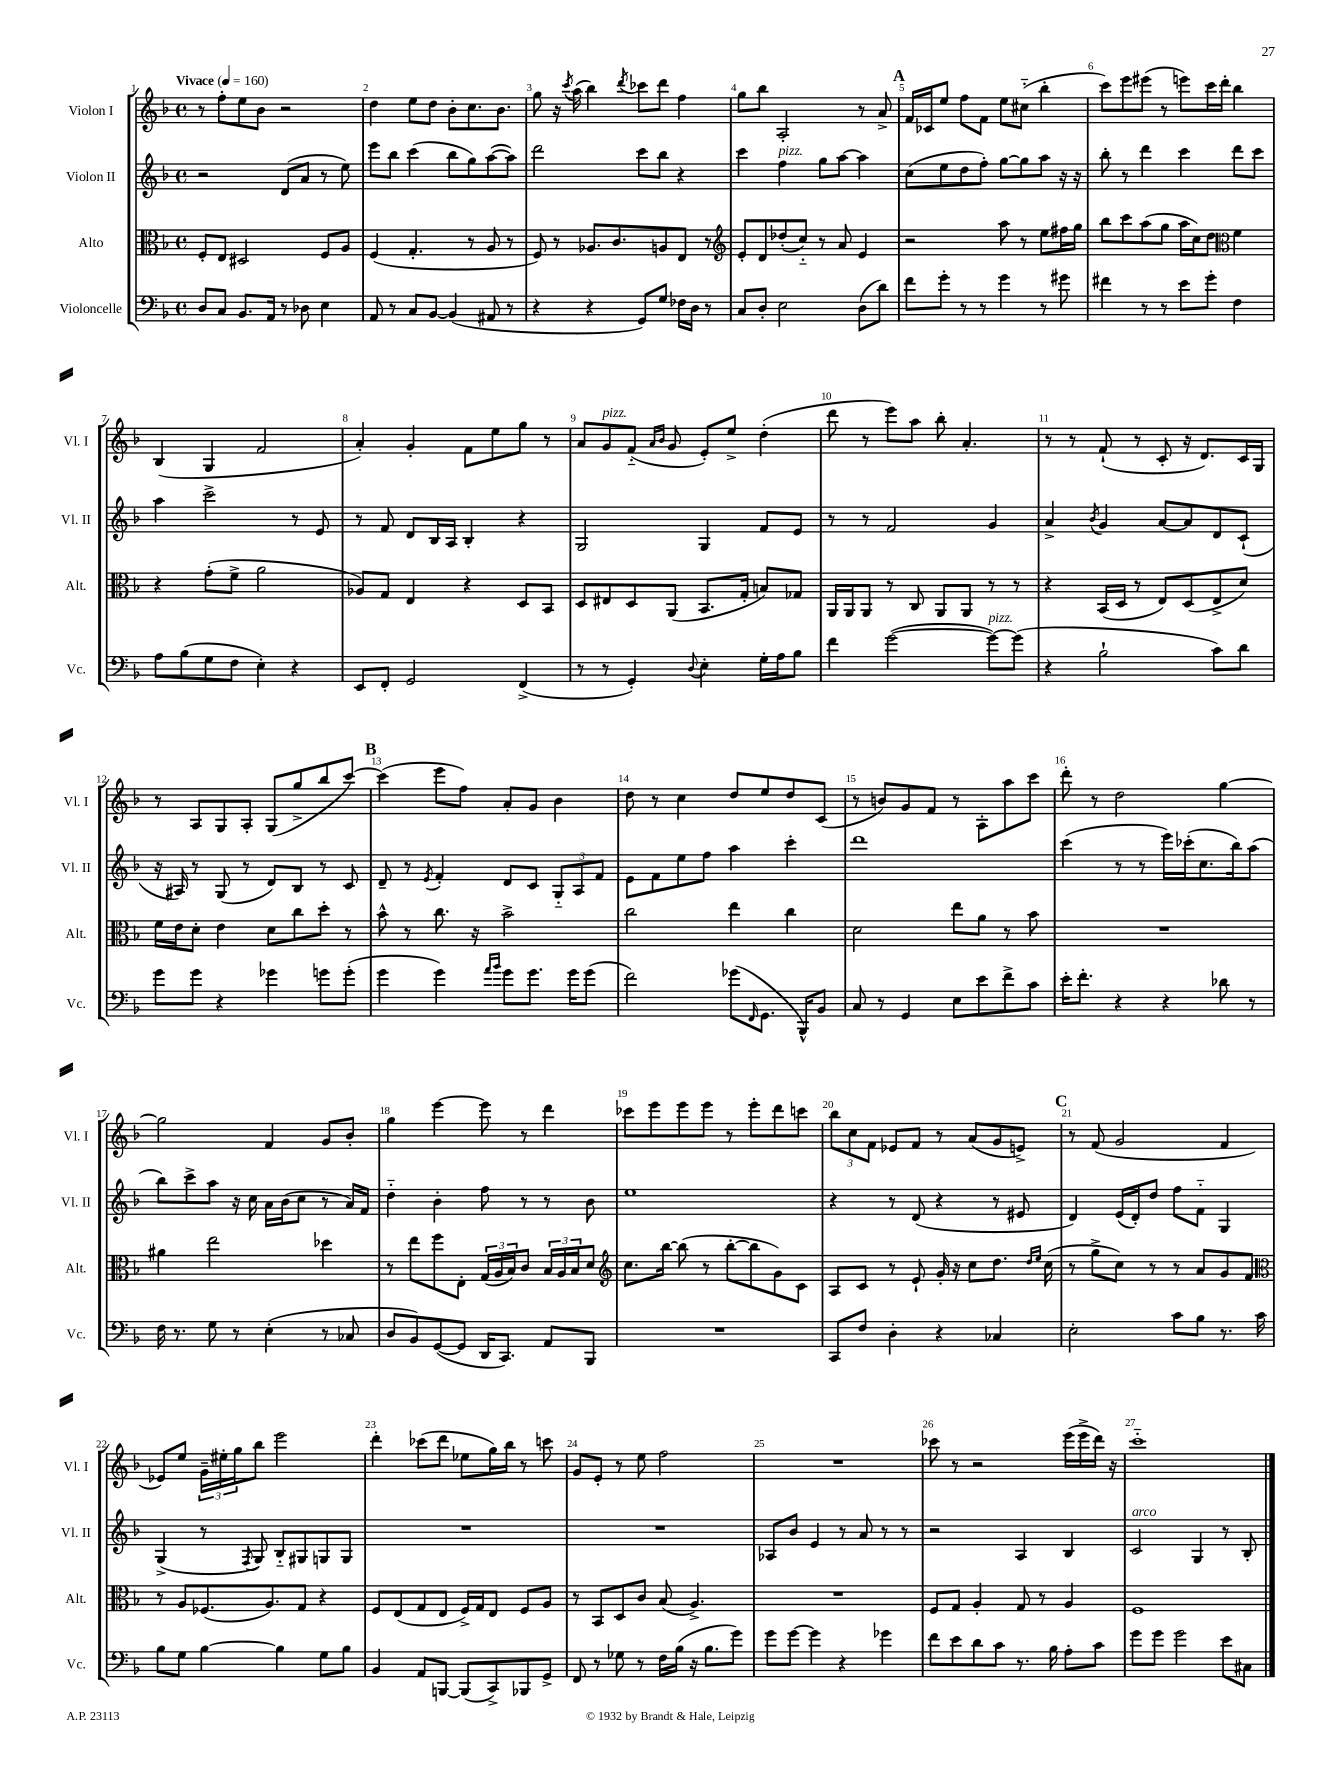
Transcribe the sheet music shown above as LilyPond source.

<<
\new StaffGroup <<
\new Staff = "s0" \with { instrumentName = "Violon I" shortInstrumentName = "Vl. I" } {
    \clef treble \key f \major \defaultTimeSignature \time 4/4 \tempo "Vivace" 4 = 160
    r8 f''8-. e''8 bes'8 r2 |
    d''4 e''8 d''8 bes'8-. c''8. bes'8. |
    g''8 r16 \acciaccatura { c'''8 } a''16( bes''4) \acciaccatura { d'''8 } ces'''8 d'''8 f''4 |
    g''8 bes''8 a2-. r8 a'8-> |
    \mark \markup { \bold "A" } f'16 ces'16 e''8 f''8 f'8 e''8 cis''8-_( bes''4-. |
    c'''8) e'''8 eis'''8( r8 e'''8) c'''16 d'''16-. bes''4 |
    bes4( g4 f'2 |
    a'4-.) g'4-. f'8 e''8 g''8 r8 |
    a'8 g'8^\markup { \italic "pizz." } f'8-_( \grace { a'16 bes'16 } g'8 e'8-.) e''8-> d''4-.( |
    d'''8 r8 e'''8) a''8 bes''8-. a'4.-. |
    r8 r8 f'8-!( r8 c'8-. r16 d'8.) c'16 g16 |
    r8 a8 g8 a8-. g8( g''8-> bes''8 c'''8~) |
    \mark \markup { \bold "B" } c'''4( e'''8 f''8) a'8-. g'8 bes'4 |
    d''8 r8 c''4 d''8 e''8 d''8 c'8( |
    r8 b'8) g'8 f'8 r8 a8-. a''8 c'''8 |
    d'''8-. r8 d''2 g''4~ |
    g''2 f'4 g'8 bes'8-. |
    g''4 e'''4~ e'''8 r8 d'''4 |
    ces'''8 e'''8 e'''8 e'''8 r8 e'''8-. d'''8 c'''8 |
    \tuplet 3/2 { bes''8 c''8 f'8 } ees'8 f'8 r8 a'8( g'8 e'8->) |
    \mark \markup { \bold "C" } r8 f'8( g'2 f'4 |
    ees'8) e''8 \tuplet 3/2 { g'16-- eis''16-. g''16 } bes''8 e'''2 |
    d'''4-. ces'''8( d'''8 ees''8 g''16) bes''16 r8 c'''8 |
    g'8 e'8-. r8 e''8 f''2 |
    R1 |
    ces'''8 r8 r2 e'''16( e'''16-> d'''16) r16 |
    c'''1-_ \bar "|." |
}
\new Staff = "s1" \with { instrumentName = "Violon II" shortInstrumentName = "Vl. II" } {
    \clef treble \key f \major \defaultTimeSignature \time 4/4
    r2 d'8( a'8 r8 e''8) |
    e'''8 bes''8 c'''4( bes''8 g''8) a''8~( a''8) |
    d'''2 c'''8 bes''8 r4 |
    c'''4 f''4^\markup { \italic "pizz." } g''8 a''8~ a''4 |
    \mark \markup { \bold "A" } c''8( e''8 d''8 f''8-.) g''8~ g''8 a''8 r16 r16 |
    bes''8-. r8 d'''4 c'''4 d'''8 c'''8 |
    a''4 c'''2-> r8 e'8 |
    r8 f'8 d'8 bes16 a16 bes4-. r4 |
    g2 g4 f'8 e'8 |
    r8 r8 f'2 g'4 |
    a'4-> \acciaccatura { bes'8 } g'4 a'8~ a'8 d'8 c'8-!( |
    r16 ais16) r8 g8( r8 d'8) bes8 r8 c'8 |
    \mark \markup { \bold "B" } d'8-- r8 \acciaccatura { e'8 } f'4-. d'8 c'8 \tuplet 3/2 { g8-_ a8 f'8 } |
    e'8 f'8 e''8 f''8 a''4 c'''4-. |
    d'''1 |
    c'''4( r8 r8 e'''16) ces'''16-.( c''8. bes''16) a''8( |
    bes''8) c'''8-> a''8 r16 c''16 a'16 bes'16( c''8 r8 a'16) f'16 |
    d''4-_ bes'4-. f''8 r8 r8 bes'8 |
    e''1 |
    r4 r8 d'8( r4 r8 eis'8 |
    \mark \markup { \bold "C" } d'4) e'16( d'16-.) d''8 f''8 f'8-_ g4 |
    g4->( r8 \acciaccatura { f8 } g8) bes8-_ gis8 g8 g8 |
    R1 |
    R1 |
    aes8 bes'8 e'4 r8 a'8 r8 r8 |
    r2 a4 bes4 |
    c'2^\markup { \italic "arco" } g4 r8 bes8-. \bar "|." |
}
\new Staff = "s2" \with { instrumentName = "Alto" shortInstrumentName = "Alt." } {
    \clef alto \key f \major \defaultTimeSignature \time 4/4
    f8-. e8 dis2 f8 a8 |
    f4( g4.-. r8 a8 r8 |
    f8) r8 aes8. c'8. a8 e8 r8 |
    \clef treble e'8-. d'8 des''8-.( c''8-_) r8 a'8 e'4 |
    \mark \markup { \bold "A" } r2 a''8 r8 e''8 fis''16 g''16 |
    bes''8 c'''8 a''8( g''8 a''16 c''16) d''8 \clef alto f'4 |
    r4 g'8-.( f'8-> a'2 |
    aes8) g8 e4 r4 d8 bes,8 |
    d8 eis8 d8 a,8( bes,8. g16-. b8) ges8 |
    a,16 a,16 a,8 r8 c8 a,8 a,8 r8 r8 |
    r4 bes,16( d16 r8 e8) d8( e8-> d'8) |
    f'16 e'16 d'8-. e'4 d'8 c''8 d''8-. r8 |
    \mark \markup { \bold "B" } bes'8-^ r8 c''8. r16 bes'2-> |
    c''2 e''4 c''4 |
    d'2 e''8 a'8 r8 bes'8 |
    R1 |
    ais'4 e''2 des''4 |
    r8 e''8 f''8 e8-. \tuplet 3/2 { g16( a16 bes16) } c'8 \tuplet 3/2 { bes16 a16 bes16 } d'8 |
    \clef treble c''8. bes''16~ bes''8( r8 bes''8~-. bes''8 g'8) c'8 |
    a8 c'8 r8 e'8-! g'16-. r16 c''8 d''8. \grace { d''16 e''16 } c''16( |
    \mark \markup { \bold "C" } r8 g''8-> c''8) r8 r8 a'8 g'8 f'8 |
    \clef alto r8 a8 fes8.( a8.) g8 r4 |
    f8 e8( g8 e8 f16->) g16 e8 f8 a8 |
    r8 bes,8 d8 c'8 bes8( a4.->) |
    R1 |
    f8 g8 a4-. g8 r8 a4 |
    f1 \bar "|." |
}
\new Staff = "s3" \with { instrumentName = "Violoncelle" shortInstrumentName = "Vc." } {
    \clef bass \key f \major \defaultTimeSignature \time 4/4
    d8 c8 bes,8. a,16 r8 des8 e4 |
    a,8 r8 c8 bes,8~ bes,4( ais,8 r8 |
    r4 r4 g,8) g8 fes16 d16 r8 |
    c8 d8-. e2 d8( d'8) |
    \mark \markup { \bold "A" } f'8 g'8-. r8 r8 g'4 r8 gis'8 |
    fis'4 r8 r8 e'8 g'8-. f4 |
    a8 bes8( g8 f8 e4-.) r4 |
    e,8 f,8-. g,2 f,4->( |
    r8 r8 g,4-.) \appoggiatura { d8 } e4-. g16-. a16 bes8 |
    f'4 g'2~( g'8~^\markup { \italic "pizz." }) g'8( |
    r4 bes2-! c'8) d'8 |
    g'8 g'8 r4 ges'4 g'8 g'8-.( |
    \mark \markup { \bold "B" } g'4 g'4) \grace { a'16 bes'16 } g'8 g'8. g'16 g'8( |
    f'2) ges'8( \grace { f,16 } g,8. bes,,16-^) bes,8 |
    c8 r8 g,4 e8 e'8 f'8-> c'8 |
    e'16-. f'8.-. r4 r4 des'8 r8 |
    f16 r8. g8 r8 e4-.( r8 ces8 |
    d8 bes,8) g,8~( g,8 d,16 c,8.) a,8 bes,,8 |
    R1 |
    c,8 f8 d4-. r4 ces4 |
    \mark \markup { \bold "C" } e2-. c'8 bes8 r8. c'16 |
    bes8 g8 bes4~ bes4 g8 bes8 |
    bes,4 a,8 b,,8~ b,,8( c,8->) bes,,8 g,8-> |
    f,8 r8 ges8 r8 f16 bes16( r16 bes8. g'8) |
    g'8 g'8~ g'4 r4 ges'4 |
    f'8 e'8 d'8 c'8 r8. bes16 a8-. c'8 |
    g'8 g'8 g'2 e'8 cis8 \bar "|." |
}
>>
>>
\layout { \context { \Score \override BarNumber.break-visibility = ##(#f #t #t) barNumberVisibility = #all-bar-numbers-visible } }
